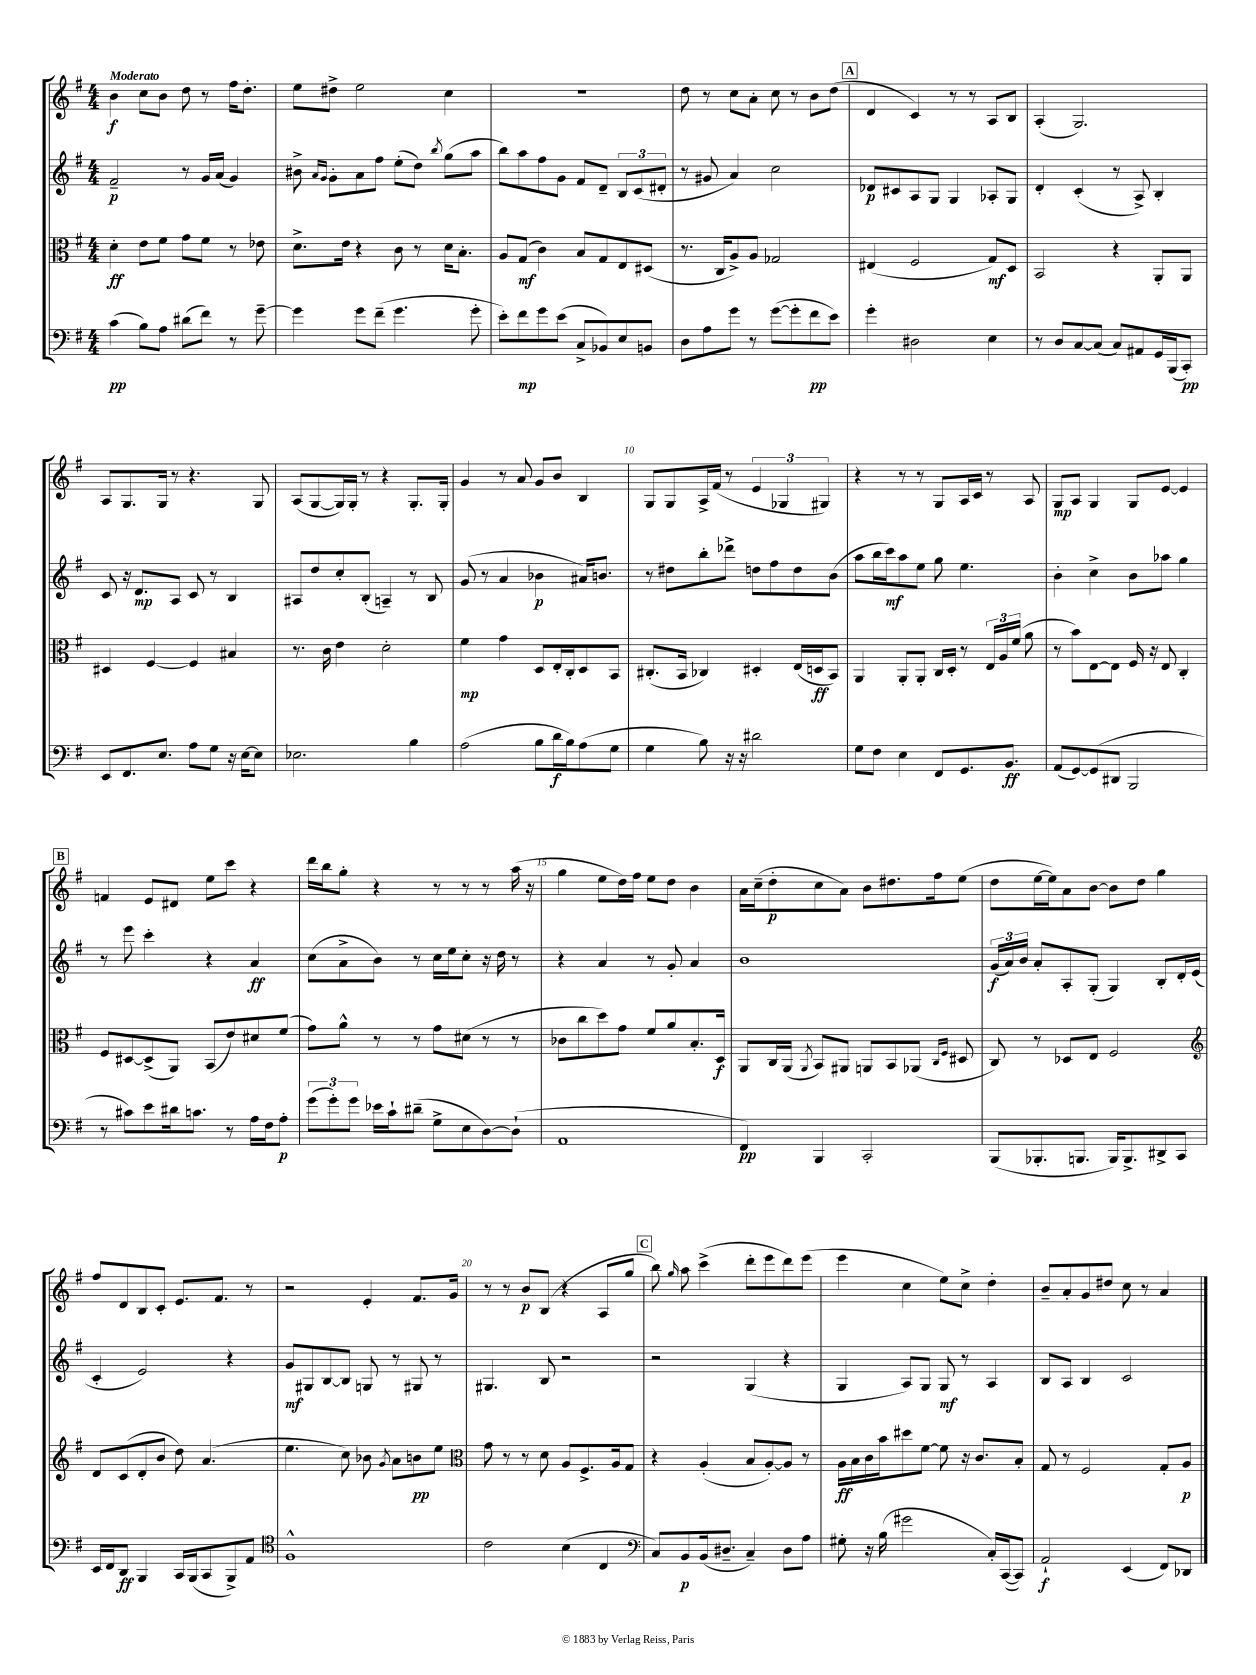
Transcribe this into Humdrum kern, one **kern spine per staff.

**kern	**kern	**kern	**kern
*staff4	*staff3	*staff2	*staff1
*clefF4	*clefC3	*clefG2	*clefG2
*k[f#]	*k[f#]	*k[f#]	*k[f#]
*M4/4	*M4/4	*M4/4	*M4/4
(4c	4d'	2f#~	4b
8B)	8e	.	8cc
8A	8f#	.	8b
(8d#	8g	8r	8dd
8f#)	8f#	16g	8r
.	.	(16a	.
8r	8r	4g)	16ff#
.	.	.	8.dd'
[8g~	8e-	.	.
=	=	=	=
4g]	8.d^	8b#^	8ee
.	.	16qqa	.
.	.	16qqg	.
.	.	8g'	8dd#^
.	16e	.	.
8g	4r	8a	2ee
(8f#~	.	8ff#	.
4.g	8c	(8ee'	.
.	8r	8dd)	.
.	.	8qbb	.
.	16d	(8gg	4cc
.	8.B'	.	.
8g'	.	8aa	.
=	=	=	=
8e')	8A	8bb)	1r
8f#	(8G	8aa	.
8g	4c)	8ff#	.
(8e	.	8g	.
8C^	8B	8f#	.
8BB-)	8G	8d~	.
8E	8E	12B	.
.	.	(12c	.
8BB	(8D#	.	.
.	.	12d#'	.
=	=	=	=
8D	8.r	8r	8dd
8A	.	8g#	8r
.	16C	.	.
8g	8A^)	4a)	8cc
8r	8A	.	8a'
([8g	2G-	2cc	8cc
8g']	.	.	8r
8f#	.	.	8b
8e)	.	.	(8dd
=	=	=	=
4g'	(4E#	8d-	4d
.	.	8c#	.
2D#	2F#	8A	4c)
.	.	8G	.
.	.	4G	8r
.	.	.	8r
4E	8G)	8A-'	8A
.	8D	8G	8B
=	=	=	=
8r	2BB	4d'	(4A'
8D	.	.	.
[8C	.	(4c'	2.G)
(8C]	.	.	.
8C)	4r	8r	.
8AA#	.	8A^)	.
16GG	8AA'	4B'	.
(16BBB	.	.	.
8CC')	8AA	.	.
=	=	=	=
8EE	4D#	8c	8A
8.FF#	.	16r	8.G
.	.	8.d	.
.	[4F#	.	.
8.E	.	.	16G
.	.	8A	8r
8A	4F#]	8c	4.r
8G	.	8r	.
16r	4B#	4B	.
[16E	.	.	.
8E]	.	.	8G
=	=	=	=
2.E-	8.r	8A#	(8A
.	.	8dd	[8G
.	16c	.	.
.	4e	8cc'	16G])
.	.	.	16G'
.	.	(8B'	8r
.	2d'	4A~)	4r
4B	.	8r	8.G'
.	.	8B	.
.	.	.	16G'
=	=	=	=
(2A	4f#	(8g	4g
.	.	8r	.
.	4g	4a	8r
.	.	.	8a
8B	8D	4b-	8g
16d	16E'	.	8b
16B)	16C'	.	.
(8A	8D	16a#)	4B
.	.	8.b	.
8G	8BB	.	.
=	=	=	=
4G	(8.C#'	8r	8G
.	.	8dd#	8G
.	16BB	.	.
8B)	4C-)	8bb'	16A^
.	.	.	(16f#
16r	.	8ddd-^	8r
16r	.	.	.
2d#	4D#'	8dd	6e
.	.	8ff#	.
.	.	.	6G-
.	(16E	8dd	.
.	16D	.	.
.	.	.	6G#)
.	8BB)	(8b	.
=	=	=	=
8G	4AA	8aa	4r
8F#	.	16bb	.
.	.	16ccc)	.
4E	8AA'	8aa	8r
.	8AA'	8ee	8r
8FF#	16C	8gg	8G
.	16D'	.	.
8.GG	8r	4.ee	16A
.	.	.	16c
.	24E	.	8r
.	24A	.	.
8.BB	.	.	.
.	(24f#	.	.
.	8a	.	8A
=	=	=	=
(8AA	8r	4b'	8G
[8GG)	8b)	.	8A
(8GG]	[8E	4cc^	4G
8DD#	8E]	.	.
2BBB	16F#	8b	8G
.	16r	.	.
.	8E	8aa-	[8e
.	4C'	4gg	4e]
=	=	=	=
8r	8F#	8r	4f
8c#)	[8D#	8eee	.
8e	(8D#^]	4ccc'	8e
16d#	8AA)	.	8d#
8.c	.	.	.
.	(8BB	4r	8ee
8r	8e)	.	8ccc
16A	8d#	4a	4r
16F#	.	.	.
8A'	(8f#	.	.
=	=	=	=
(12g	8g)	(8cc	16ddd
.	.	.	16bb
12g')	.	.	.
.	8a^^	8a^	8gg'
12g	.	.	.
16e-	8r	8b)	4r
16c`	.	.	.
(8d#~	8r	8r	.
8G^	8g	16cc	8r
.	.	16ee	.
8E	(8d#	8cc'	8r
[8D)	8r	16r	8r
.	.	16dd	.
(8D`]	8r	8r	(16aa
.	.	.	16r
=	=	=	=
1AA	8c-	4r	4gg
.	8cc	.	.
.	8dd)	4a	8ee
.	8g	.	16dd)
.	.	.	16ff#
.	8f#	8r	8ee
.	8a	8g'	8dd
.	8.B'	4a	4b
.	16D	.	.
=	=	=	=
4FF#)	8AA	1b	16a
.	.	.	(16cc~
.	16C	.	8dd'
.	(16AA	.	.
.	8qAA	.	.
4BBB	8BB)	.	8cc
.	8AA#	.	8a)
2CC'	8AA	.	8b
.	8BB	.	8.dd#
.	(8AA-	.	.
.	.	.	16ff#
.	16qqC	.	.
.	16qqF#	.	.
.	8D#	.	(8ee
=	=	=	=
(8BBB	8C)	(24g	8dd
.	.	24a)	.
.	.	24b	.
8.BBB-'	8r	8a'	[16ee
.	.	.	16ee])
.	8D-	8A'	8a
8.BBB	.	.	.
.	8E	(8G'	[8b
16BBB)	2F#	4G)	8b]
8.BBB^	.	.	.
.	.	.	8dd
8DD#^	.	8B'	4gg
8CC	.	16d'	.
.	.	(16e	.
=	=	=	=
*	*clefG2	*	*
16EE	8d	4c'	8ff#
16FF#	.	.	.
8DD	(8c	.	8d
4BBB	8d'	2e)	8B
.	8b	.	8c'
16CC	8dd)	.	8.e
(16BBB	.	.	.
8CC	(4.a	.	.
.	.	.	8.f#
8BBB^)	.	4r	.
8AA	.	.	8r
=	=	=	=
*clefC4	*	*	*
1F#^^	4.ee	8g	2r
.	.	8G#	.
.	.	[8B	.
.	8cc)	8B]	.
.	8b-	8G	4e'
.	8qg	.	.
.	8a	8r	.
.	8b	8G#	8.f#
.	8ee	8r	.
.	.	.	16g
=	=	=	=
*	*clefC3	*	*
2c	8g	4.G#	8r
.	8r	.	8r
.	8r	.	8b
.	8d	8B	(8B
(4B	8A	2r	4r
.	8.F#^	.	.
4C	.	.	8A
.	16A	.	.
.	8G	.	8gg
=	=	=	=
*clefF4	*	*	*
8C)	4r	2r	8bb)
.	.	.	16qqgg
8BB	.	.	8aa
(16BB	(4A'	.	(4ccc^
8.D#~	.	.	.
4C~)	8B	(4G	8ddd'
.	[8A')	.	8eee
8D#	8A]	4r	8ddd)
8A	8r	.	(8eee
=	=	=	=
8G#'	16A	4G	4eee
.	16B	.	.
16r	16c	.	.
(16B	16b	.	.
2g#	8dd#	8A)	4cc
.	[8f#	8G	.
.	8f#]	8G	8ee)
.	16r	8r	8cc^
.	8.c	.	.
16C')	.	4A	4dd'
([16CC	.	.	.
8CC])	8B'	.	.
=	=	=	=
2AA`	8G	8B	8b~
.	8r	8A	8a'
.	2F#	4B	8g
.	.	.	8dd#
(4EE	.	2c	8cc
.	.	.	8r
8FF#)	8G'	.	4a
8DD-	8A	.	.
==	==	==	==
*-	*-	*-	*-
